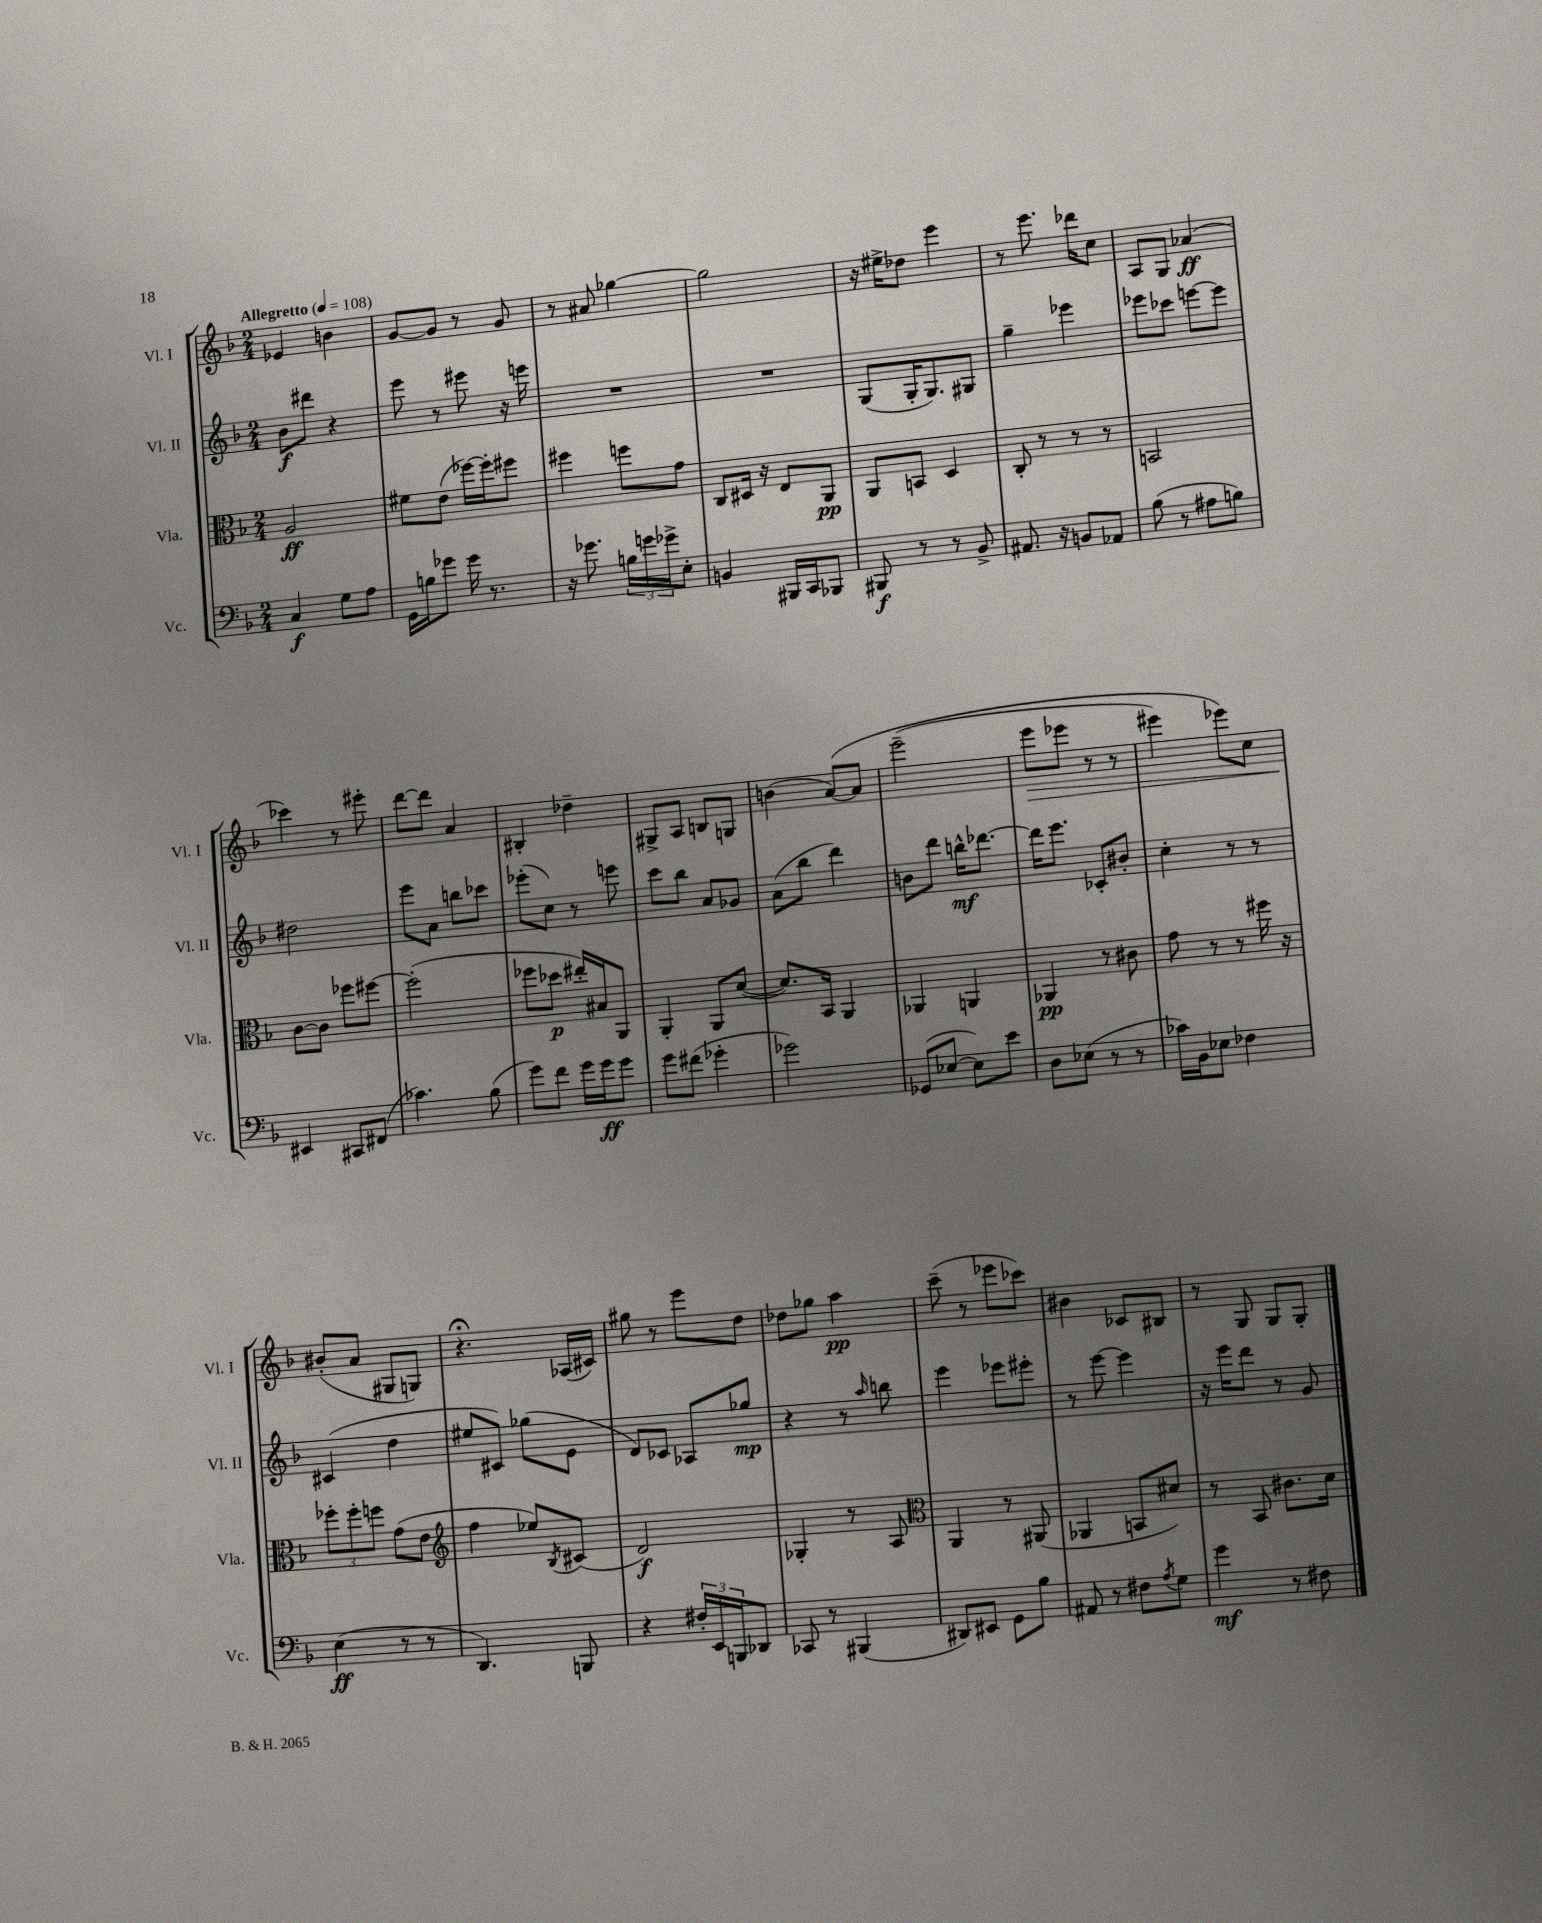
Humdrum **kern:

**kern	**dynam	**kern	**dynam	**kern	**dynam	**kern	**dynam
*part4	*part4	*part3	*part3	*part2	*part2	*part1	*part1
*staff4	*staff4	*staff3	*staff3	*staff2	*staff2	*staff1	*staff1
*I"Vc.	*	*I"Vla.	*	*I"Vl. II	*	*I"Vl. I	*
*I'Vc.	*	*I'Vla.	*	*I'Vl. II	*	*I'Vl. I	*
*clefF4	*	*clefC3	*	*clefG2	*	*clefG2	*
*k[b-]	*	*k[b-]	*	*k[b-]	*	*k[b-]	*
*M2/4	*	*M2/4	*	*M2/4	*	*M2/4	*
*MM108	*	*MM108	*	*MM108	*	*MM108	*
=1	=1	=1	=1	=1	=1	=1	=1
!	!	!	!	!	!	!LO:TX:a:B:t=Allegretto	!
4C/	f	2A/	ff	8b-\L	f	4e-X/	.
.	.	.	.	8ddd#X\J	.	.	.
8G\L	.	.	.	4r	.	4bn\	.
8A\J	.	.	.	.	.	.	.
=2	=2	=2	=2	=2	=2	=2	=2
16GG\LL	.	8f#X\L	.	8eee\	.	[8g/L	.
16Bn\J	.	.	.	.	.	.	.
8g-X\J	.	(8e\J	.	8r	.	8g/J]	.
16g-\	.	[16ff-X\LL)	.	8eee#X\	.	8r	.
8.r	.	16ff-'\J]	.	.	.	.	.
.	.	8ff#X\J	.	16r	.	8g/	.
.	.	.	.	16eeen\	.	.	.
=3	=3	=3	=3	=3	=3	=3	=3
16r	.	4ff#X\	.	2r	.	8r	.
8.g-X\	.	.	.	.	.	.	.
.	.	.	.	.	.	8a#X/	.
24Bn\LL	.	8ffn\L	.	.	.	[4gg-X\	.
24gn\	.	.	.	.	.	.	.
24g-X^\J	.	.	.	.	.	.	.
8E'\J	.	8g\J	.	.	.	.	.
=4	=4	=4	=4	=4	=4	=4	=4
4BBn/	.	8C/L	.	2r	.	2gg-\]	.
.	.	16D#X/Jk	.	.	.	.	.
.	.	16r	.	.	.	.	.
16BBB#X/LL	.	8E/L	.	.	.	.	.
16CC/J	.	.	.	.	.	.	.
8BBB-X/J	.	8AA/J	pp	.	.	.	.
=5	=5	=5	=5	=5	=5	=5	=5
8BBB#X/	f	8AA/L	.	(8G/L	.	16r	.
.	.	.	.	.	.	16ee#X^\KL	.
8r	.	8BBn/J	.	16G'/K	.	8dd-X\J	.
.	.	.	.	8.G/)	.	.	.
8r	.	4D/	.	.	.	4eee\	.
8BB-^/	.	.	.	8G#X/J	.	.	.
=6	=6	=6	=6	=6	=6	=6	=6
8.AA#X/	.	8C'/	.	4gg~\	.	8r	.
.	.	8r	.	.	.	8.eee\	.
16r	.	.	.	.	.	.	.
8BBn/L	.	8r	.	4eee-X\	.	.	.
.	.	.	.	.	.	16ddd-X\KL	.
8AA-X/J	.	8r	.	.	.	8cc\J	.
=7	=7	=7	=7	=7	=7	=7	=7
(8B-\	.	2BBn/	.	8eee-X\L	.	8A/L	.
8r	.	.	.	8ccc-X\J	.	8G/J	.
8A#X\L	.	.	.	[8eeen\L	.	(4a-X/	ff
8Bn\J)	.	.	.	8eee\J]	.	.	.
!!LO:LB:g=z
=8	=8	=8	=8	=8	=8	=8	=8
4EE#X/	.	[8c\L	.	2dd#X\	.	4ccc-X\)	.
.	.	8c\J]	.	.	.	.	.
8CC#X/L	.	8ff-X\L	.	.	.	8r	.
(8FF#X/J	.	[8ff#X\J	.	.	.	8eee#X'\	.
=9	=9	=9	=9	=9	=9	=9	=9
4.c-X\)	.	(2ff#'\]	.	8eee\L	.	[8ddd\L	.
.	.	.	.	8a\J	.	8ddd\J]	.
.	.	.	.	8bbn\L	.	4a/	.
(8B-\	.	.	.	8ccc-X\J	.	.	.
=10	=10	=10	=10	=10	=10	=10	=10
8g\L)	.	8ff-X\L	.	(8eee-X'\L	.	4B#X'/	.
8f\J	.	8dd-X\J	p	8cc\J)	.	.	.
16g\LL	.	16ee#X'/LL)	.	8r	.	4dd-X~\	.
16g\J	ff	16B#X/J	.	.	.	.	.
8g\J	.	8AA/J	.	8eeen\	.	.	.
=11	=11	=11	=11	=11	=11	=11	=11
8g\L	.	4AA'/	.	8ccc\L	.	8G#X^/L	.
(8f#X\J	.	.	.	8bb-\J	.	8A/J	.
4g-X'\	.	8AA/L	.	8a/L	.	8Bn/L	.
.	.	([8d/J	.	8g-X/J	.	8Gn/J	.
=12	=12	=12	=12	=12	=12	=12	=12
2g-X\)	.	8.d/L])	.	(8a\L	.	(4bn\	.
.	.	.	.	8bb-\J	.	.	.
.	.	16BB-/Jk	.	.	.	.	.
.	.	4AA/	.	4ddd\)	.	([8a/L)	.
.	.	.	.	.	.	8a/J]	.
=13	=13	=13	=13	=13	=13	=13	=13
(8GG-X/L	.	4AA-X/	.	8bn\L	.	(2eee~\	.
[8E-X/J	.	.	.	8ddd\J	.	.	.
8E-\L])	.	4AAn/	.	16bbn^^\KL	mf	.	.
.	.	.	.	[8.ddd-X\J	.	.	.
8e\J	.	.	.	.	.	.	.
=14	=14	=14	=14	=14	=14	=14	=14
!	!	!	!	!	!	!	!LO:HP:b
8D\L	.	4AA-X/	pp	16ddd-\KL]	.	8eee\L	>
.	.	.	.	8.eee\J	.	.	.
(8E-X\J	.	.	.	.	.	8eee-X\J	.
8r	.	8r	.	8c-X'/L	.	8r	.
8r	.	8c#X\	.	8b#X'/J	.	8r	.
=15	=15	=15	=15	=15	=15	=15	=15
16c-X\LL)	.	8g\	.	4cc'\	.	4eee#X\)	.
16BB-\J	.	.	.	.	.	.	.
8E-X\J	.	8r	.	.	.	.	.
4F-X\	.	8r	.	8r	.	8eee-X\L)	.
.	.	16ff#X\	.	8r	.	8cc\J	.
.	.	16r	.	.	.	.	.
!!LO:LB:g=z
=16	=16	=16	=16	=16	=16	=16	=16
(4E\	ff	12ff-X'\L	.	(4c#X/	.	(8b#X'/L	.
.	.	12ff-'\	.	.	.	.	.
.	.	.	.	.	.	8a/J	]
.	.	12ffn\J	.	.	.	.	.
8r	.	(8g\L	.	4dd\	.	8G#X/L	.
8r	.	8e\J	.	.	.	8Gn/J)	.
=17	=17	=17	=17	=17	=17	=17	=17
*	*	*clefG2	*	*	*	*	*
4.DD/)	.	4ff\	.	8ee#X/L	.	4.r;<	.
.	.	.	.	8c#X/J)	.	.	.
.	.	8ee-X/L)	.	(8gg-X\L	.	.	.
.	.	8qB-/	.	.	.	.	.
8BBBn/	.	(8c#X/J	.	8e\J	.	(16A-X/LL	.
.	.	.	.	.	.	16c#X/JJ)	.
=18	=18	=18	=18	=18	=18	=18	=18
4r	.	2d/)	f	8d/L)	.	8gg#X\	.
.	.	.	.	8c-X/J	.	8r	.
24F#X'/LL	.	.	.	8A-X/L	.	8eee\L	.
24EE/	.	.	.	.	.	.	.
24BBBn/J	.	.	.	.	.	.	.
8DD-X/J	.	.	.	8gg-X/J	mp	8dd\J	.
=19	=19	=19	=19	=19	=19	=19	=19
8CC-X/	.	4G-X'/	.	4r	.	8dd-X\L	.
8r	.	.	.	.	.	8gg-X\J	.
(4BBB#X/	.	8r	.	8r	.	4aa\	pp
.	.	.	.	16qqaa/	.	.	.
.	.	8A/	.	8bbn\	.	.	.
=20	=20	=20	=20	=20	=20	=20	=20
*	*	*clefC3	*	*	*	*	*
8DD#X/L)	.	4AA/	.	4eee\	.	(8ccc~\	.
8EE#X/J	.	.	.	.	.	8r	.
8GG\L	.	8r	.	8eee-X\L	.	8eee-X\L	.
8B-\J	.	(8AA#X/	.	8eee#X'\J	.	8ccc-X\J)	.
=21	=21	=21	=21	=21	=21	=21	=21
8AA#X/	.	4AA-X/	.	8r	.	4b#X\	.
8r	.	.	.	[8eee\	.	.	.
8F#X\L	.	8BBn/L	.	4eee\]	.	8c-X/L	.
8qA/	.	.	.	.	.	.	.
8G\J	.	8d#X/J)	.	.	.	8B#X/J	.
=22	=22	=22	=22	=22	=22	=22	=22
4g\	mf	8r	.	16r	.	8r	.
.	.	.	.	16eee\KL	.	.	.
.	.	8BB-/	.	8ddd\J	.	8G/	.
8r	.	8.c#X\L	.	8r	.	8G/L	.
8F#X\	.	.	.	8g/	.	8G'/J	.
.	.	16d\Jk	.	.	.	.	.
==	==	==	==	==	==	==	==
*-	*-	*-	*-	*-	*-	*-	*-
